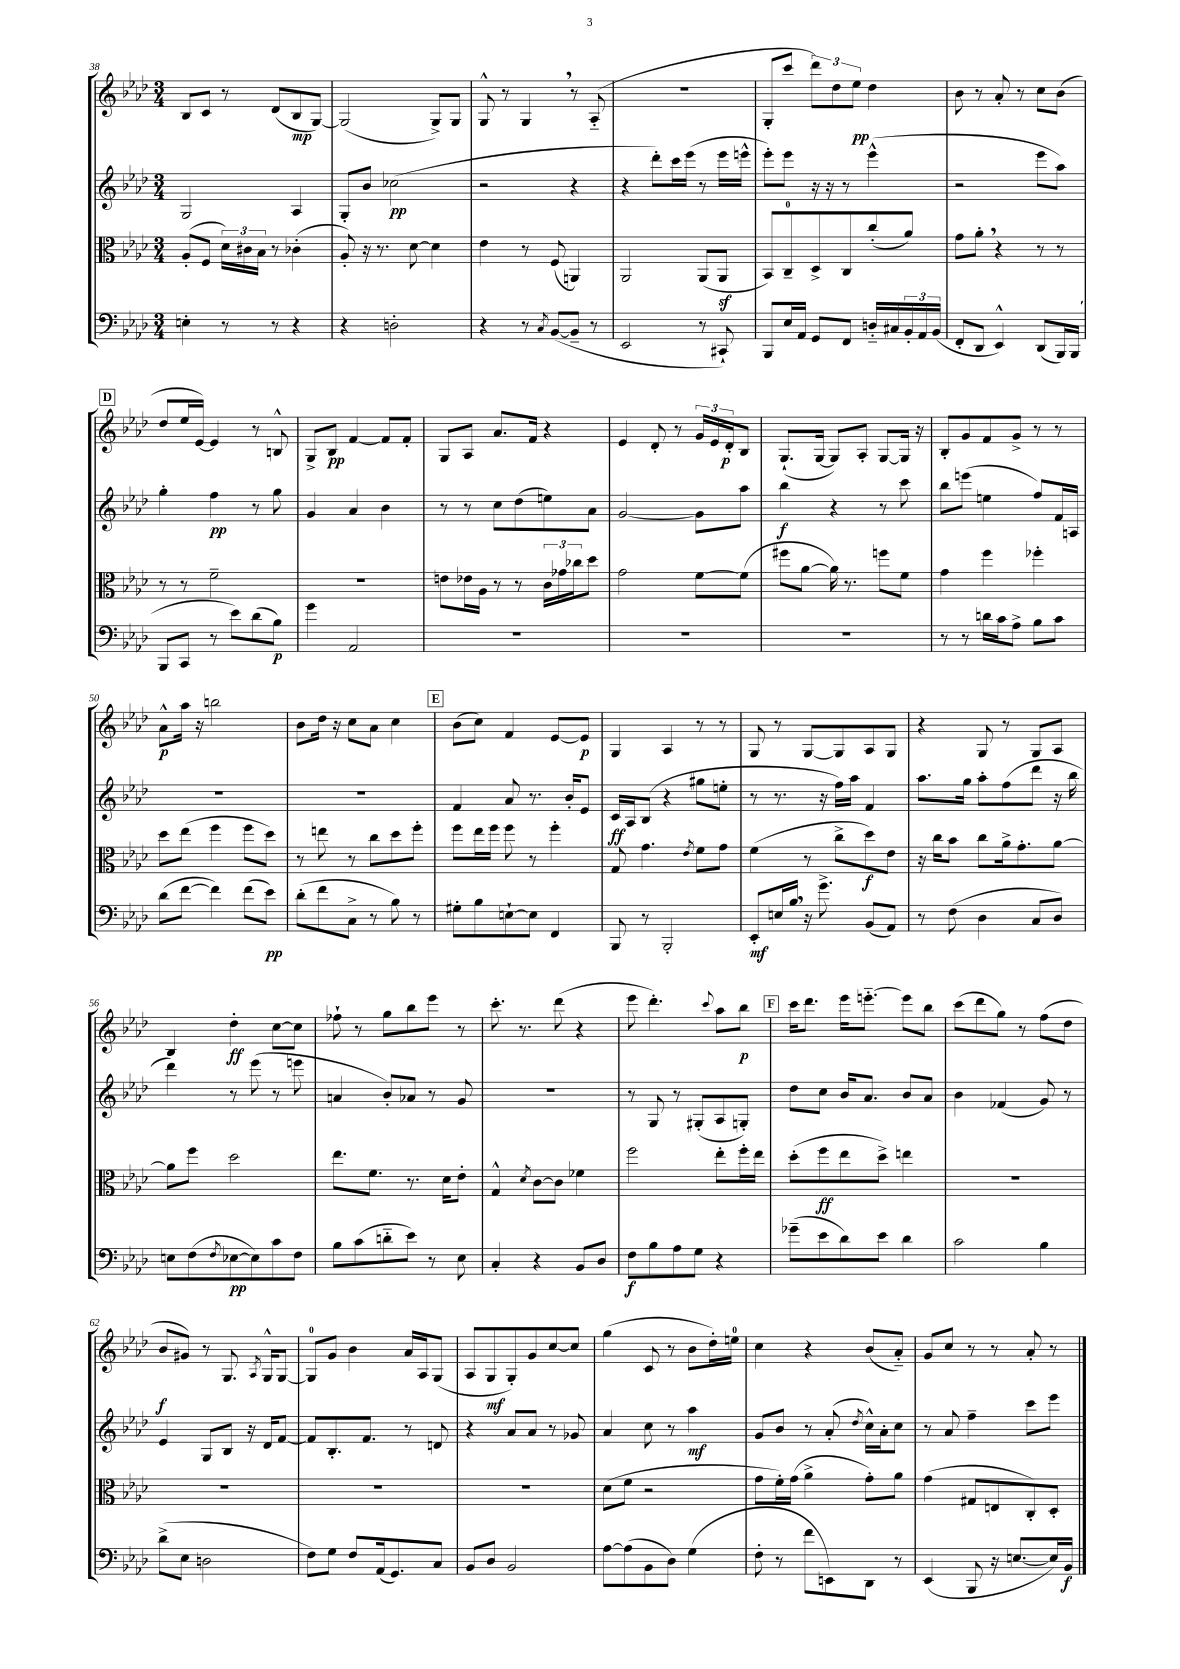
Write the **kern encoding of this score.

**kern	**dynam	**kern	**dynam	**kern	**dynam	**kern	**dynam
*part4	*part4	*part3	*part3	*part2	*part2	*part1	*part1
*staff4	*staff4	*staff3	*staff3	*staff2	*staff2	*staff1	*staff1
*clefF4	*	*clefC3	*	*clefG2	*	*clefG2	*
*k[b-e-a-d-]	*	*k[b-e-a-d-]	*	*k[b-e-a-d-]	*	*k[b-e-a-d-]	*
*M3/4	*	*M3/4	*	*M3/4	*	*M3/4	*
=38	=38	=38	=38	=38	=38	=38	=38
4En'\	.	(8A-'/L	.	2G/	.	8B-/L	.
.	.	8F/J	.	.	.	8c/J	.
8r	.	24d-\LL)	.	.	.	8r	.
.	.	24c#X\	.	.	.	.	.
.	.	24B-\JJ	.	.	.	.	.
8r	.	8r	.	.	.	(8d-/L	.
4r	.	(4c-X'\	.	4A-/	.	8B-/	mp
.	.	.	.	.	.	[8G/J)	.
=39	=39	=39	=39	=39	=39	=39	=39
4r	.	8A-'/)	.	8G'/L	.	(2G/]	.
.	.	16r	.	8b-/J	.	.	.
.	.	8.r	.	.	.	.	.
2Dn'\	.	.	.	(2cc-X\	pp	.	.
.	.	[8d-\	.	.	.	.	.
.	.	4d-\]	.	.	.	8G^/L)	.
.	.	.	.	.	.	8G/J	.
=40	=40	=40	=40	=40	=40	=40	=40
4r	.	4e-\	.	2r	.	8G^^/	.
.	.	.	.	.	.	8r	.
8r	.	8r	.	.	.	4G,/	.
8qC/	.	.	.	.	.	.	.
([8BB-/L	.	(8F/	.	.	.	.	.
8BB-~/J]	.	4AAn/)	.	4r	.	8r	.
8r	.	.	.	.	.	(8A-/	.
=41	=41	=41	=41	=41	=41	=41	=41
2EE-/	.	2AA-/	.	4r	.	2.r	.
.	.	.	.	8ddd-'\L)	.	.	.
.	.	.	.	16ccc\L	.	.	.
.	.	.	.	(16eee-\JJ	.	.	.
8r	.	(8AA-/L	.	8r	.	.	.
8CC#X`/)	.	8AA-z/J	.	16eee-\LL	.	.	.
.	.	.	.	16eeen^^\JJ	.	.	.
=42	=42	=42	=42	=42	=42	=42	=42
8BBB-/L	.	8BB-/L)	.	8eee-'\L)	.	8G'/L	.
16E-/L	.	8C~/	.	8eee-\J	.	8ccc/J	.
16AA-/JJ	.	.	.	.	.	.	.
8GG/L	.	8D-^/	.	16r	.	12ddd-\L)	.
.	.	.	.	16r	.	.	.
.	.	.	.	.	.	12dd-\	.
8FF/J	.	8C/	.	8r	.	.	.
.	.	.	.	.	.	12ee-\J	pp
16Dn/LL	.	(8cc'/	.	(4eee-^^\	.	4dd-\	.
16C#X/	.	.	.	.	.	.	.
24BB-'/	.	8a-/J)	.	.	.	.	.
24AA-/	.	.	.	.	.	.	.
(24BB-/JJ	.	.	.	.	.	.	.
=43	=43	=43	=43	=43	=43	=43	=43
8FF'/L	.	8g\L	.	2r	.	8b-\	.
8DD-/J	.	8a-',\J	.	.	.	8r	.
4EE-^^/)	.	4r	.	.	.	8a-'/	.
.	.	.	.	.	.	8r	.
(8DD-/L	.	8r	.	8eee-\L	.	8cc\L	.
16BBB-/L)	.	8r	.	8aa-\J)	.	(8b-\J	.
(16BBB-/JJ	.	.	.	.	.	.	.
!!LO:LB:g=z
!!LO:REH:place=s1:t=D
=44	=44	=44	=44	=44	=44	=44	=44
8BBB-/L	.	8r	.	4gg'\	.	8dd-/L	.
8CC/J	.	8r	.	.	.	16ee-/L	.
.	.	.	.	.	.	[16e-/JJ)	.
8r	.	2f~\	.	4ff\	pp	4e-/]	.
8e-\L)	.	.	.	.	.	.	.
(8d-\	.	.	.	8r	.	8r	.
8B-\J)	p	.	.	8gg\	.	8Bn^^/	.
=45	=45	=45	=45	=45	=45	=45	=45
4g\	.	2.r	.	4g/	.	8G^/L	.
.	.	.	.	.	.	8B-/J	pp
2AA-/	.	.	.	4a-/	.	[4f/	.
.	.	.	.	4b-\	.	8f/L]	.
.	.	.	.	.	.	8f'/J	.
=46	=46	=46	=46	=46	=46	=46	=46
2.r	.	8en\L	.	8r	.	8G/L	.
.	.	16e-X\L	.	8r	.	8A-/J	.
.	.	16A-\JJ	.	.	.	.	.
.	.	8r	.	8cc\L	.	8.a-/L	.
.	.	8r	.	(8dd-\	.	.	.
.	.	.	.	.	.	16f/Jk	.
.	.	24c\LL	.	8een\)	.	4r	.
.	.	24g-X\	.	.	.	.	.
.	.	24cc-X\J	.	.	.	.	.
.	.	8dd-\J	.	8a-\J	.	.	.
=47	=47	=47	=47	=47	=47	=47	=47
2.r	.	2g\	.	[2g/	.	4e-/	.
.	.	.	.	.	.	8d-'/	.
.	.	.	.	.	.	8r	.
.	.	[8f\L	.	8g\L]	.	24g/LL	.
.	.	.	.	.	.	24e-/	.
.	.	.	.	.	.	24d-'/J	p
.	.	(8f\J]	.	8aa-\J	.	8B-/J	.
=48	=48	=48	=48	=48	=48	=48	=48
2.r	.	8ff#X\L	.	4bb-\	f	(8.G`/L	.
.	.	[8a-\J	.	.	.	.	.
.	.	.	.	.	.	[16G/Jk	.
.	.	16a-\])	.	4r	.	8G/L])	.
.	.	8.r	.	.	.	.	.
.	.	.	.	.	.	8A-'/J	.
.	.	8ffn\L	.	8r	.	[8G/L	.
.	.	8f\J	.	8ccc\	.	16G/Jk]	.
.	.	.	.	.	.	16r	.
=49	=49	=49	=49	=49	=49	=49	=49
8r	.	4g\	.	8bb-\L	.	8B-'/L	.
8r	.	.	.	(8eeen\J	.	8g/	.
16dn\LL	.	4ff\	.	4een\	.	8f/	.
16c\J	.	.	.	.	.	.	.
8A-^\J	.	.	.	.	.	8g^/J	.
8B-\L	.	4ff-X'\	.	8ff/L)	.	8r	.
8c\J	.	.	.	16f/L	.	8r	.
.	.	.	.	16An/JJ	.	.	.
!!LO:LB:g=z
=50	=50	=50	=50	=50	=50	=50	=50
(8d-\L	.	8dd-\L	.	2.r	.	8a-^^\L	p
[8f\J	.	(8ee-\J	.	.	.	16aa-\Jk	.
.	.	.	.	.	.	16r	.
4f\])	.	4ff\	.	.	.	2bbn\	.
(8f\L	.	8ff\L	.	.	.	.	.
8e-\J)	pp	8dd-\J)	.	.	.	.	.
=51	=51	=51	=51	=51	=51	=51	=51
(8d-'\L	.	8r	.	2.r	.	8b-\L	.
8f\	.	8een\	.	.	.	16dd-\Jk	.
.	.	.	.	.	.	16r	.
8C^\J	.	8r	.	.	.	8cc\L	.
8r	.	8cc\L	.	.	.	8a-\J	.
8B-\)	.	8dd-\	.	.	.	4cc\	.
8r	.	8ff'\J	.	.	.	.	.
!!LO:REH:place=s1:t=E
=52	=52	=52	=52	=52	=52	=52	=52
8G#X'\L	.	8ff\L	.	4f/	.	(8b-\L	.
8B-\	.	16ee-\L	.	.	.	8cc\J)	.
.	.	16ff\JJ	.	.	.	.	.
[8En`\	.	8ff\	.	8a-/	.	4f/	.
8E\J]	.	8r	.	8.r	.	.	.
4FF/	.	4ff'\	.	.	.	[8e-/L	.
.	.	.	.	16b-'/KL	.	.	.
.	.	.	.	8e-/J	.	8e-/J]	p
=53	=53	=53	=53	=53	=53	=53	=53
8BBB-/	.	8G/	.	16c/LL	ff	4G/	.
.	.	.	.	16A-/J	.	.	.
8r	.	4.g\	.	(8B-/J	.	.	.
2BBB-'/	.	.	.	4r	.	4A-/	.
.	.	8qe-/	.	.	.	.	.
.	.	8f\L	.	8gg#X\L	.	8r	.
.	.	8g\J	.	8een'\J	.	8r	.
=54	=54	=54	=54	=54	=54	=54	=54
8EE-'/L	mf	(4f\	.	8r	.	8G/	.
16En/L	.	.	.	8.r	.	8r	.
16B-,/JJ	.	.	.	.	.	.	.
16r	.	8r	.	.	.	[8G/L	.
8.g^\	.	.	.	16r	.	.	.
.	.	8cc^\L	.	16ff\LL)	.	8G/]	.
.	.	.	.	16aa-\JJ	.	.	.
(8BB-/L	.	8dd-\)	f	4f/	.	8A-/	.
8AA-/J)	.	8e-\J	.	.	.	8G/J	.
=55	=55	=55	=55	=55	=55	=55	=55
8r	.	16r	.	8.aa-\L	.	4r	.
.	.	16cc\KL	.	.	.	.	.
(8F\	.	8b-\J	.	.	.	.	.
.	.	.	.	16gg\Jk	.	.	.
4D-\	.	8cc\L	.	8aa-'\L	.	8G/	.
.	.	16a-^\k	.	(8ff\	.	8r	.
.	.	8.g'\	.	.	.	.	.
8C/L	.	.	.	8ddd-\J	.	8G/L	.
8D-/J)	.	[8a-\J	.	16r	.	8A-/J	.
.	.	.	.	16bb-\	.	.	.
!!LO:LB:g=z
=56	=56	=56	=56	=56	=56	=56	=56
8En\L	.	8a-\L]	.	4ddd-\)	.	4B-/	.
(8F\	.	8ff\J	.	.	.	.	.
8qF/	.	.	.	.	.	.	.
[8E-X\	pp	2dd-\	.	8r	.	4dd-'\	ff
8E-\])	.	.	.	(8eee-\	.	.	.
8c\	.	.	.	8r	.	[8cc\L	.
8F\J	.	.	.	8eeen\	.	8cc\J]	.
=57	=57	=57	=57	=57	=57	=57	=57
8B-\L	.	8.ee-\L	.	4an/	.	8ff-X`\	.
(8c\	.	.	.	.	.	8r	.
.	.	8.f\J	.	.	.	.	.
8dn\	.	.	.	8b-'/L)	.	8gg\L	.
8e-\J)	.	8.r	.	8a-X/J	.	8bb-\	.
8r	.	.	.	8r	.	8eee-\J	.
.	.	16d-\KL	.	.	.	.	.
8E-\	.	8e-'\J	.	8g/	.	8r	.
=58	=58	=58	=58	=58	=58	=58	=58
4C'/	.	4G^^/	.	2.r	.	8.ccc'\	.
.	.	.	.	.	.	8.r	.
.	.	8qd-/	.	.	.	.	.
4r	.	[8c\L	.	.	.	.	.
.	.	8c\J]	.	.	.	(8ddd-\	.
8BB-/L	.	4f-X\	.	.	.	4r	.
8D-/J	.	.	.	.	.	.	.
=59	=59	=59	=59	=59	=59	=59	=59
8F\L	f	2ff\	.	8r	.	8eee-\	.
8B-\	.	.	.	8G/	.	4.ddd-'\)	.
8A-\	.	.	.	8r	.	.	.
8G\J	.	.	.	(8G#X'/L	.	.	.
.	.	.	.	.	.	8qqccc/	.
4r	.	8ee-'\L	.	8A-/	.	8aa-\L	.
.	.	16ff'\L	.	8Gn'/J)	.	8bb-\J	p
.	.	16ee-\JJ	.	.	.	.	.
!!LO:REH:place=s1:t=F
=60	=60	=60	=60	=60	=60	=60	=60
(8g-X~\L	.	(8dd-'\L	.	8dd-\L	.	16ccc\KL	.
.	.	.	.	.	.	8.ddd-\J	.
8e-\	.	8ff\	ff	8cc\J	.	.	.
8d-\)	.	8ee-\	.	16b-/KL	.	16eee-\KL	.
.	.	.	.	8.a-/J	.	[8.eeen\J	.
8e-\J	.	8dd-^\J)	.	.	.	.	.
4d-\	.	4een\	.	8b-/L	.	8eee\L]	.
.	.	.	.	8a-/J	.	8bb-\J	.
=61	=61	=61	=61	=61	=61	=61	=61
2c\	.	2.r	.	4b-\	.	(8ccc\L	.
.	.	.	.	.	.	8ddd-\	.
.	.	.	.	(4f-X/	.	8gg\J)	.
.	.	.	.	.	.	8r	.
4B-\	.	.	.	8g/)	.	(8ff\L	.
.	.	.	.	8r	.	8dd-\J	.
!!LO:LB:g=z
=62	=62	=62	=62	=62	=62	=62	=62
(8d-^\L	.	2.r	.	4e-/	.	8b-/L	f
8E-\J	.	.	.	.	.	8g#X/J)	.
2Dn\	.	.	.	8G/L	.	8r	.
.	.	.	.	8B-/J	.	8.G/	.
.	.	.	.	16r	.	.	.
.	.	.	.	.	.	8qA-/	.
.	.	.	.	16d-/KL	.	16G^^/KL	.
.	.	.	.	[8f/J	.	[8G/J	.
=63	=63	=63	=63	=63	=63	=63	=63
8F\L)	.	2.r	.	8f/L]	.	8G/L]	.
8G\J	.	.	.	8.B-'/	.	8g/J	.
8F/L	.	.	.	.	.	4b-\	.
.	.	.	.	8.f/J	.	.	.
(16AA-/k	.	.	.	.	.	.	.
8.GG/)	.	.	.	.	.	.	.
.	.	.	.	8r	.	16a-/LL	.
.	.	.	.	.	.	16A-/J	.
8C/J	.	.	.	8dn/	.	(8G/J	.
=64	=64	=64	=64	=64	=64	=64	=64
8BB-/L	.	2.r	.	4r	.	8A-/L	.
8D-/J	.	.	.	.	.	8G/	mf
2BB-/	.	.	.	8a-/L	.	8G'/)	.
.	.	.	.	8a-/J	.	8g/	.
.	.	.	.	8r	.	[8cc/	.
.	.	.	.	8g-X/	.	8cc/J]	.
=65	=65	=65	=65	=65	=65	=65	=65
[8A-\L	.	(8d-\L	.	4a-/	.	(4gg\	.
(8A-\]	.	8f\J	.	.	.	.	.
8BB-\	.	2r	.	8cc\	.	8c/	.
8D-\J)	.	.	.	8r	.	8r	.
(4G\	.	.	.	4aa-\	mf	8b-\L	.
.	.	.	.	.	.	16dd-'\L)	.
.	.	.	.	.	.	16een\JJ	.
=66	=66	=66	=66	=66	=66	=66	=66
8F'\	.	8g\L	.	8g/L	.	4cc\	.
8r	.	16f'\L)	.	8b-/J	.	.	.
.	.	(16g\JJ	.	.	.	.	.
8f\L	.	4a-^\	.	8r	.	4r	.
8EEn\)	.	.	.	(8a-'/	.	.	.
.	.	.	.	8qdd-/	.	.	.
8DD-\J	.	8g'\L)	.	16cc^^\LL)	.	(8b-/L	.
.	.	.	.	16a-'\J	.	.	.
8r	.	8a-\J	.	8cc\J	.	8a-/J)	.
=67	=67	=67	=67	=67	=67	=67	=67
(4EE-/	.	(4g\	.	8r	.	8g/L	.
.	.	.	.	8a-/	.	8cc/J	.
8BBB-/	.	8G#X/L	.	4ff~\	.	8r	.
16r	.	8En/	.	.	.	8r	.
[8.En/L	.	.	.	.	.	.	.
.	.	8C'/)	.	8ccc\L	.	8a-'/	.
16E/L])	.	8D-'/J	.	8eee-\J	.	8r	.
16BB-/JJ	f	.	.	.	.	.	.
==	==	==	==	==	==	==	==
*-	*-	*-	*-	*-	*-	*-	*-
